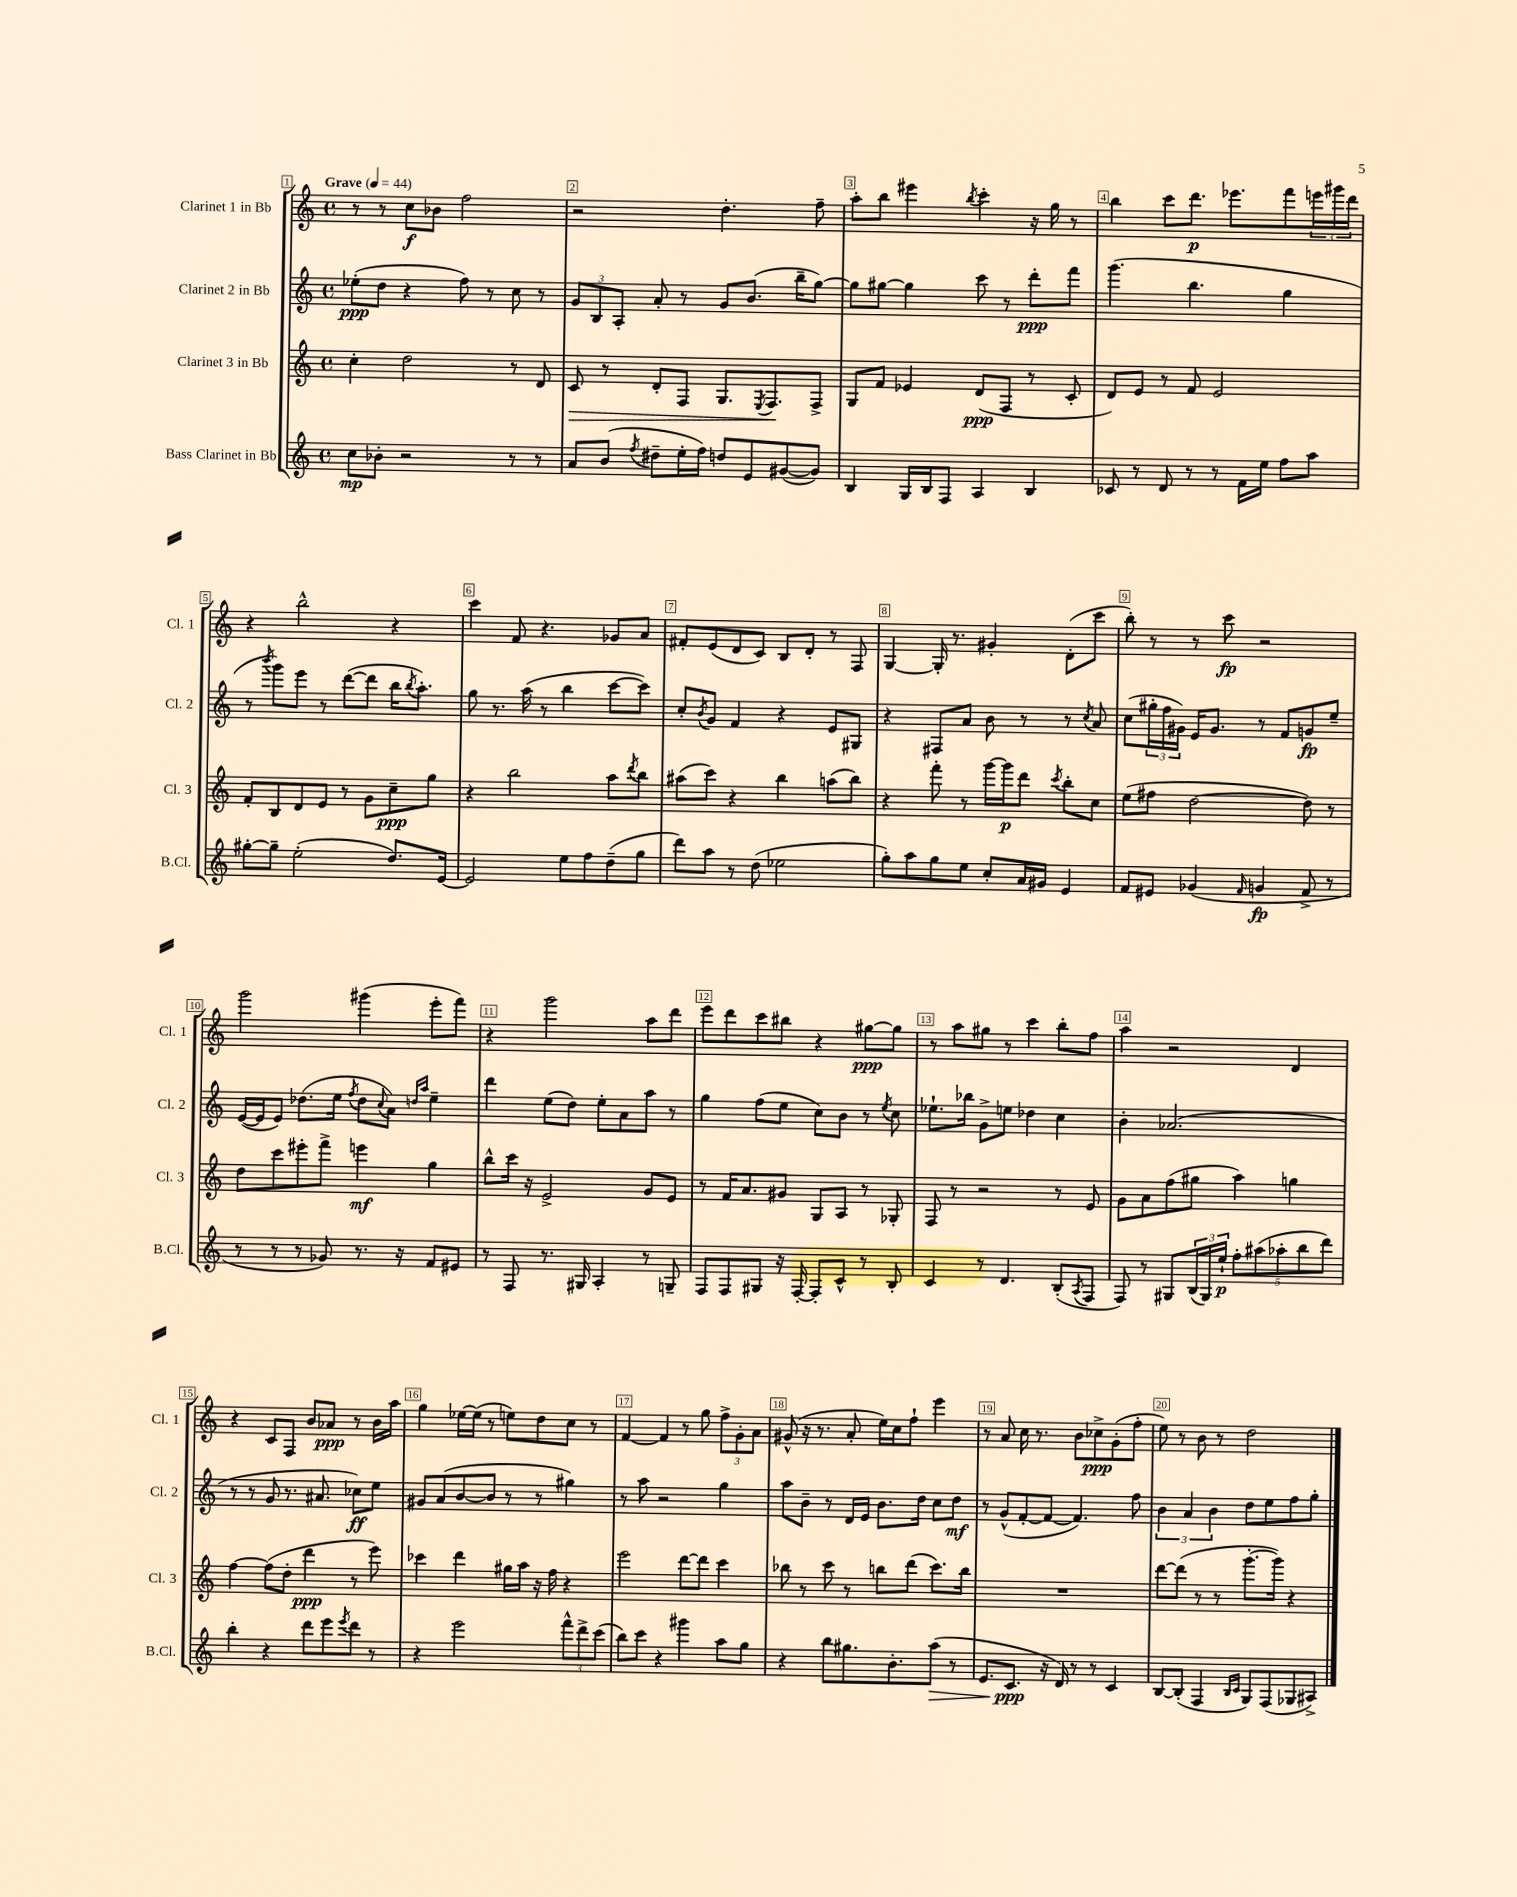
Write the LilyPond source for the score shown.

<<
\new StaffGroup <<
\new Staff = "s0" \with { instrumentName = "Clarinet 1 in Bb" shortInstrumentName = "Cl. 1" } {
    \clef treble \key c \major \defaultTimeSignature \time 4/4 \tempo "Grave" 4 = 44
    r8 r8 c''8\f bes'8 f''2 |
    r2 d''4.-. f''8-- |
    a''8-. b''8 eis'''4 \acciaccatura { b''8 } c'''4-. r16 g''16 r8 |
    b''4 c'''8 d'''8.\p ees'''8. f'''8 \tuplet 3/2 { e'''16 gis'''16 d'''16 } |
    r4 b''2-^ r4 |
    c'''4 f'8 r4. ges'8 a'8 |
    fis'8-. e'8( d'8 c'8) b8 d'8-. r8 f8 |
    g4~ g16-. r8. gis'4-. d'8-.( c'''8 |
    b''8-.) r8 r8 c'''8\fp r2 |
    g'''2 gis'''4( e'''8-. f'''8) |
    r4 g'''2 a''8 d'''8 |
    e'''8 d'''8 c'''8 bis''8 r4 gis''8~\ppp gis''8 |
    r8 a''8 gis''8 r8 c'''4 b''8-. f''8 |
    a''4 r2 d'4 |
    r4 c'8 f8 b'8 aes'8\ppp r8 b'16 a''16 |
    g''4 ees''16~ ees''16( r8 e''8) d''8 c''8 r8 |
    f'4~ f'4 r8 g''8 \tuplet 3/2 { f''8-> g'8-. a'8 } |
    gis'8-^( r16 r8. a'8-. e''16) c''16 f''8-! e'''4 |
    r8 a'8 c''16 r8. b'8 ces''8->\ppp g'8-.( f''8-. |
    e''8) r8 b'8 r8 d''2 \bar "|." |
}
\new Staff = "s1" \with { instrumentName = "Clarinet 2 in Bb" shortInstrumentName = "Cl. 2" } {
    \clef treble \key c \major \defaultTimeSignature \time 4/4
    ees''8-.\ppp( d''8 r4 f''8) r8 c''8 r8 |
    \tuplet 3/2 { g'8 b8 a8-. } a'8-. r8 g'8 b'8.( b''16-- g''8~) |
    g''8 gis''8~ gis''4 c'''8 r8 d'''8-.\ppp f'''8 |
    g'''4.( b''4. g''4 |
    r8 \acciaccatura { b'''8 } g'''8) e'''8 r8 d'''8~( d'''8 b''16 \acciaccatura { b''8 } a''8.-.) |
    g''8 r8. a''16( r8 b''4 c'''8~ c'''8) |
    c''8-. \acciaccatura { b'8 } g'8 f'4 r4 e'8 gis8 |
    r4 fis8 a'8 b'8 r8 r8 \acciaccatura { c''8 } a'8 |
    c''8( \tuplet 3/2 { gis''16-. f''16 gis'16) } e'16 gis'8. r8 f'8 g'8\fp e''8-- |
    e'16~( e'16 e'8) des''8.( e''16 \acciaccatura { f''8 } des''8 \appoggiatura { c''8 } a'8) \grace { d''16 a''16 } e''4-- |
    d'''4 e''8( d''8) e''8-. a'8 a''8 r8 |
    g''4 f''8( e''8 c''8) b'8 r8 \acciaccatura { e''8 } c''8 |
    ees''8.-! bes''16 g'8-> e''8 des''4 c''4 |
    b'4-. aes'2.( |
    r8 r8 g'8 r8. ais'8. ces''8\ff) e''8 |
    gis'8 a'8( b'8~ b'8 r8 r8 gis''4) |
    r8 a''8 r2 g''4 |
    a''8 b'8-- r8 d'16 e'16 b'8. d''16 c''8 d''8\mf |
    r8 g'8-^( f'8~-. f'8~ f'4.) f''8 |
    \tuplet 3/2 { b'4 a'4 b'4 } d''8 e''8 f''8 g''8-. \bar "|." |
}
\new Staff = "s2" \with { instrumentName = "Clarinet 3 in Bb" shortInstrumentName = "Cl. 3" } {
    \clef treble \key c \major \defaultTimeSignature \time 4/4
    c''4-. d''2 r8 d'8 |
    c'8\> r8 d'8-. f8 g8. \acciaccatura { e8 } f8.\! f8-> |
    g8 f'8 ees'4 d'8\ppp( f8 r8 c'8-. |
    d'8) e'8 r8 f'8 e'2 |
    f'8-. b8 d'8 e'8 r8 g'8 c''8--\ppp g''8 |
    r4 b''2 a''8 \acciaccatura { d'''8 } b''8 |
    ais''8( c'''8) r4 b''4 a''8( b''8) |
    r4 f'''8-. r8 g'''16~ g'''16\p d'''8 \acciaccatura { c'''8 } b''8-. c''8 |
    e''8( fis''8 d''2~ d''8) r8 |
    d''8 c'''8 eis'''8-. f'''8-> e'''4\mf g''4 |
    b''8-^ c'''16 r16 e'2-> g'8 e'8 |
    r8 f'16 a'8. gis'8 g8 a8 r8 ges8-. |
    f8 r8 r2 r8 e'8 |
    g'8 a'8 f''8( gis''8 a''4) g''4 |
    f''4~ f''8( d''8-. d'''4\ppp r8 e'''8) |
    ces'''4 d'''4 gis''16 a''16 r16 f''16 r4 |
    e'''2 d'''8~ d'''8 c'''4 |
    bes''8 r8 c'''8 r8 b''8 d'''8( c'''8.) b''16 |
    R1 |
    d'''8~ d'''8( r8 r8 g'''8.~-. g'''16) r4 \bar "|." |
}
\new Staff = "s3" \with { instrumentName = "Bass Clarinet in Bb" shortInstrumentName = "B.Cl." } {
    \clef treble \key c \major \defaultTimeSignature \time 4/4
    c''8\mp bes'8-. r2 r8 r8 |
    a'8 b'8( \acciaccatura { f''8 } dis''8-- e''16-. f''16) d''8 e'8 gis'8~( gis'8) |
    b4 g16 b16 f8 a4 b4 |
    ces'8 r8 d'8 r8 r8 f'16 e''16 f''8 a''8 |
    gis''8~-. gis''8-- e''2-.( d''8.) e'16~ |
    e'2 e''8 f''8 d''8--( g''8 |
    d'''8) a''8 r8 d''8( ees''2 |
    g''8-.) a''8 g''8 e''8 c''8-. a'16 gis'16 e'4 |
    f'8 eis'8 ges'4( \grace { f'16 } g'4\fp f'8-> r8 |
    r8 r8 r8 ges'8) r8. r16 f'8 eis'8 |
    r8 f8 r8. gis16 a4-. r8 g8-- |
    f8 f8 gis8 r16 f16~-. f8-. c'8-^ r8 b8-. |
    c'4 r8 d'4. b8-.( \acciaccatura { a8 } f8 |
    f8) r8 gis8 \tuplet 3/2 { b16( gis16) e''16-!\p } \tuplet 5/4 { f''8-. ais''8( aes''8-. b''8 d'''8) } |
    b''4-. r4 d'''8 e'''8 \acciaccatura { e'''8 } d'''8 r8 |
    r4 e'''2 \tuplet 3/2 { f'''8-^ d'''8-> c'''8( } |
    b''8) c'''8 r4 gis'''4 a''8 g''8 |
    r4 b''8 gis''8. b'8.-. a''8\>( r8 |
    e'8. c'8.\ppp\! r16 d'16) r8 r8 c'4 |
    b8~ b8-.( f4 \grace { b16 c'16 } g8) f8( ges8 ais8->) \bar "|." |
}
>>
>>
\layout { \context { \Score \override BarNumber.break-visibility = ##(#f #t #t) barNumberVisibility = #all-bar-numbers-visible \override BarNumber.stencil = #(make-stencil-boxer 0.1 0.3 ly:text-interface::print) } }
